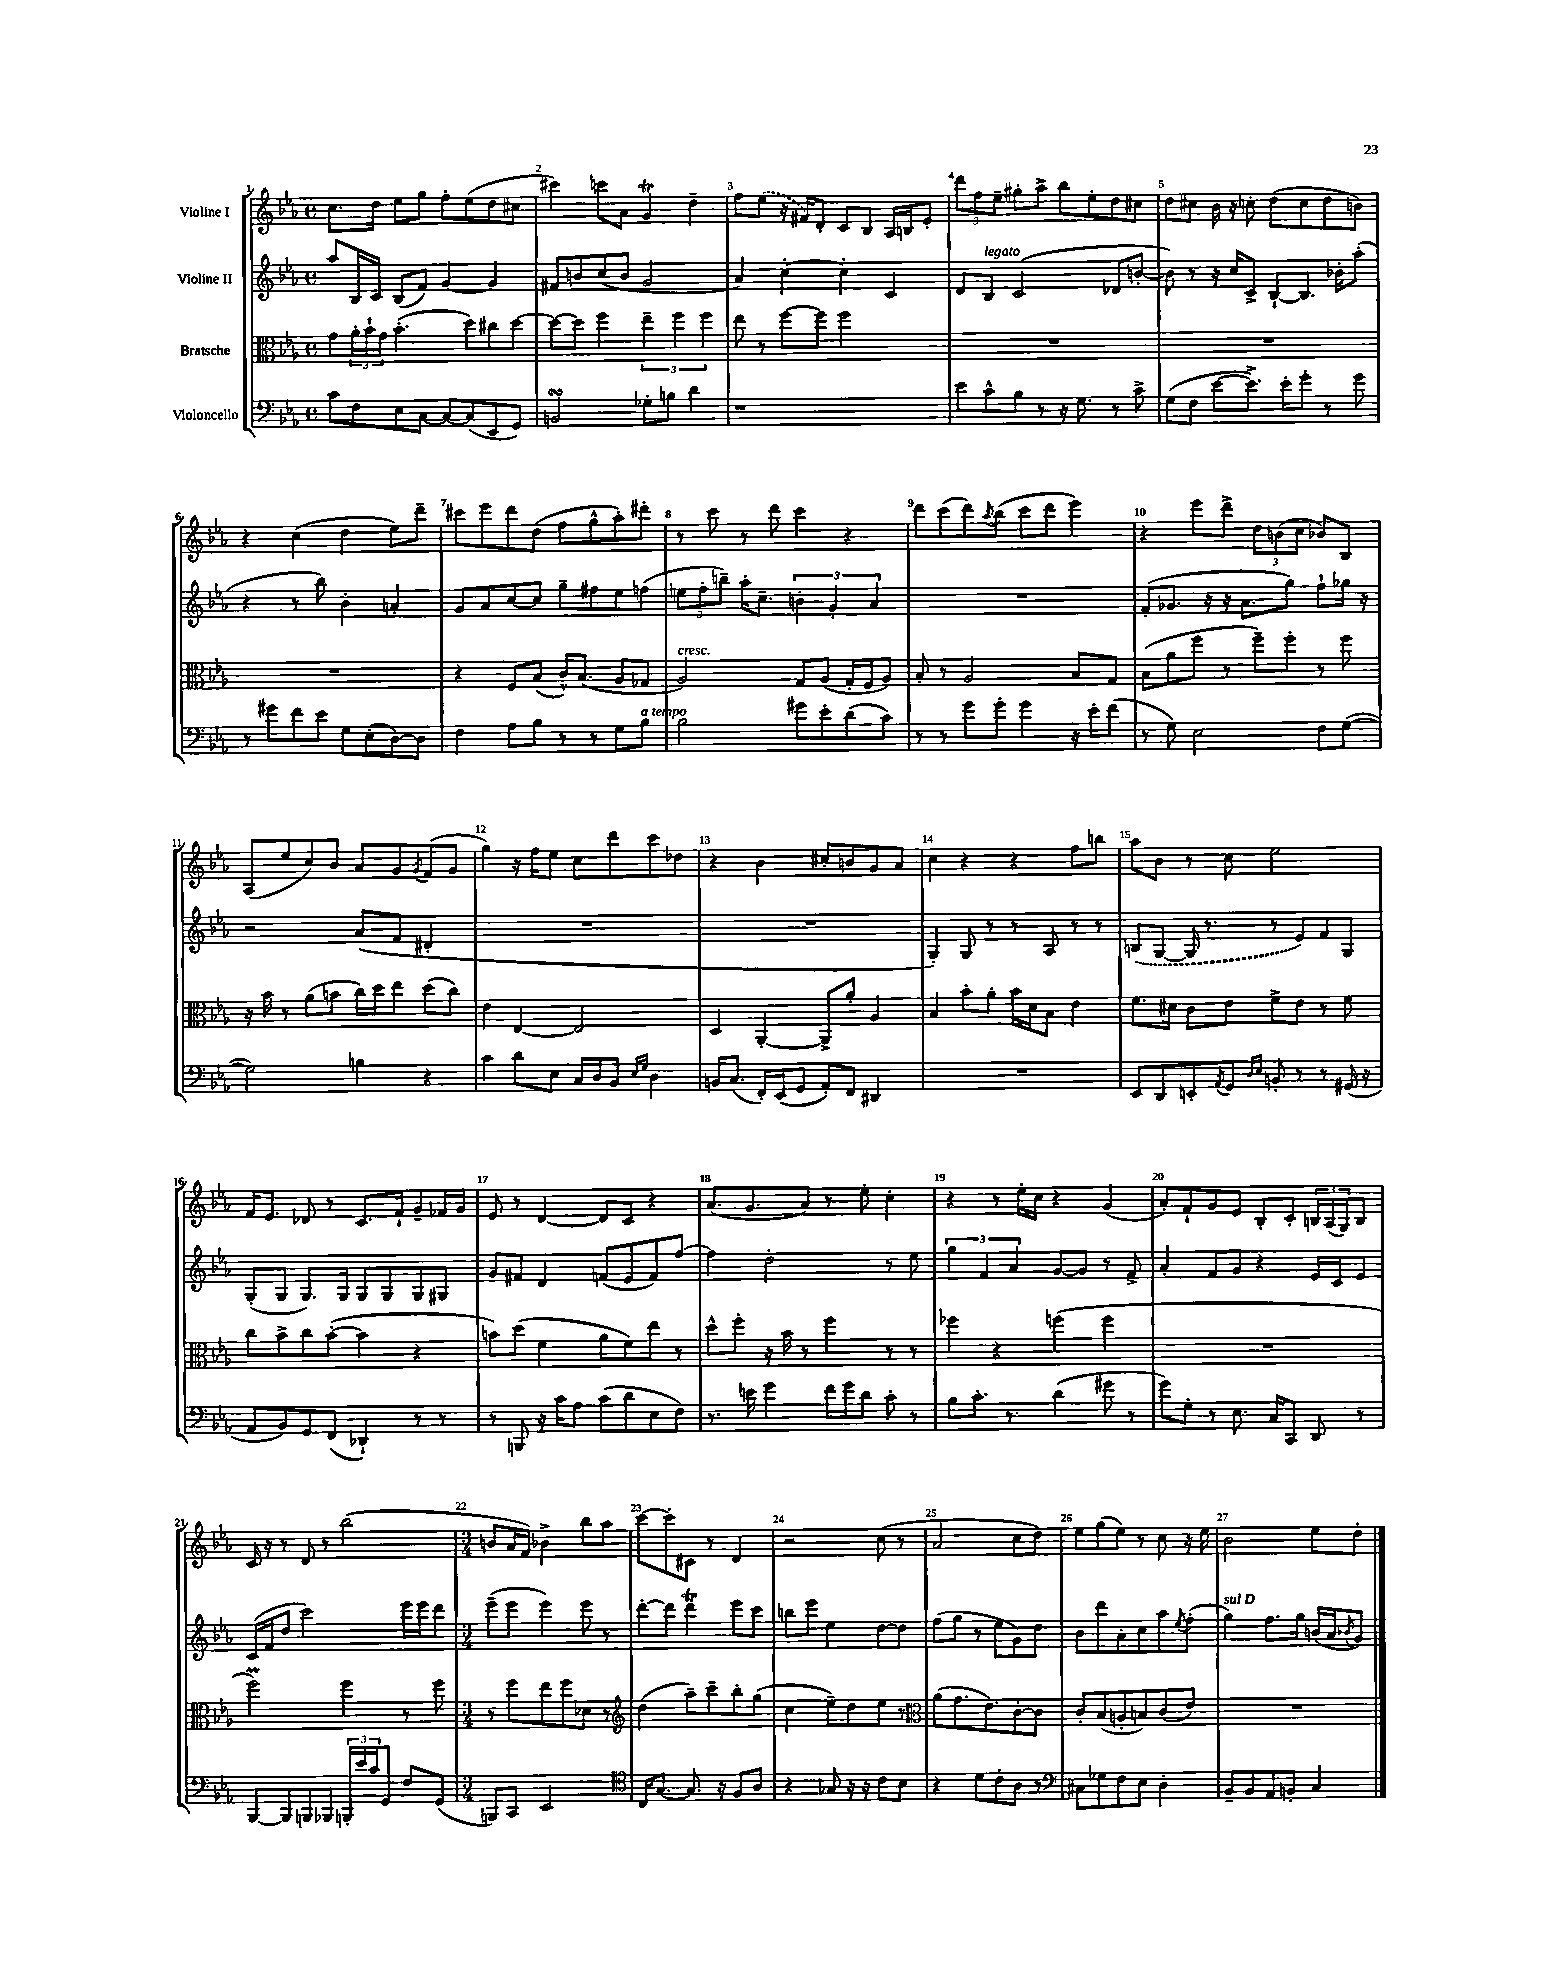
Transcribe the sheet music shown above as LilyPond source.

<<
\new StaffGroup <<
\new Staff = "s0" \with { instrumentName = "Violine I" } {
    \clef treble \key ees \major \defaultTimeSignature \time 4/4
    c''8. d''16 ees''8 g''8 f''8-. ees''8( d''8 cis''8 |
    cis'''4) c'''8 aes'8 g'4\trill d''4-- |
    f''8 \once \slurDashed ees''8( r16 fis'16) d'8-. c'8 bes8 aes16 b16 ees'8-. |
    \tuplet 3/2 { d'''8 f''8 ees''8-- } gis''8-. aes''8-> bes''8 ees''8-. d''8 cis''8 |
    d''8 cis''8 bes'16 r16 c''8-. d''8( c''8 d''8 b'8) |
    r4 c''4( d''4 ees''8) d'''8-- |
    cis'''8 ees'''8 d'''8 d''8( f''8 g''8-^ aes''8-.) dis'''8-. |
    r8 c'''8 r8 d'''8 c'''4 r4 |
    d'''8 c'''8( d'''8) \acciaccatura { aes''8 } bes''8( c'''8 d'''8 ees'''4) |
    r4 ees'''8 d'''8-> \tuplet 3/2 { d''8 b'8( c''8 } bes'8) bes8 |
    aes8( ees''8 c''8) bes'8 aes'8 g'8 \acciaccatura { g'8 } f'8( g'8 |
    g''4) r16 f''16 ees''8 c''8 d'''8 c'''8 des''8 |
    r4 bes'4 cis''8-. b'8 g'8 aes'8 |
    c''4 r4 r4 f''8 b''8 |
    aes''8 bes'8 r8 c''8 ees''2 |
    f'16 ees'8. des'8 r8 c'8. f'16-! g'8-- fes'16 g'16 |
    ees'8 r8 d'4~ d'8 c'8 r4 |
    aes'8.( g'8. aes'8) r8 ees''8-. c''4-. |
    r4 r8 ees''16-. c''16 r4 g'4( |
    aes'8-.) f'8-! g'8 ees'8 bes8-. c'8-. \tuplet 3/2 { b16 aes16( g16) } b8 |
    c'16 r16 r8 d'8 r8 bes''2( |
    \numericTimeSignature \time 3/4 b'8 aes'16 f'16) bes'4-> bes''8 aes''8 |
    c'''8~ c'''8-. cis'8 r8 d'4 |
    r2 c''8( r8 |
    aes'2 c''8 d''8) |
    ees''8 g''8( ees''8) r8 c''8 r16 ees''16 |
    bes'2 ees''8 d''8-. \bar "|." |
}
\new Staff = "s1" \with { instrumentName = "Violine II" } {
    \clef treble \key ees \major \defaultTimeSignature \time 4/4
    aes''8 bes16 c'16 bes8( f'8) g'4~ g'4 |
    fis'8 b'8 c''8( b'8 g'2 |
    aes'4) c''4~-. c''4-. c'4 |
    d'8 bes8^\markup { \italic "legato" } c'2( des'8 b'8~-. |
    b'8) r8 r16 c''16 c'8-> bes8~-! bes8. bes'16-. aes''8-.( |
    r4 r8 bes''8) bes'4-. a'4-. |
    g'8 aes'8 c''8~ c''8 g''8-- fis''8 ees''8 f''8( |
    \tuplet 3/2 { e''8 f''8-. b''8--) } aes''16-. c''8.-- \tuplet 3/2 { b'4-. g'4-. aes'4 } |
    R1 |
    f'8-.( ges'8. r16 r16 aes'8. g''8) f''8-! ges''16 r16 |
    r2 aes'8( f'8 dis'4-. |
    R1 |
    R1 |
    g4-.) g8 r8 r8 aes8 r8 r8 |
    \once \slurDashed b8( g8~ g16 r8. r8 ees'8) f'8 g8 |
    g8-.( g8 g8.) g16 g8 g8 g8 gis8 |
    g'8 fis'8 d'4 f'8( ees'8 f'8) f''8~ |
    f''4 d''2-. r8 ees''8 |
    \tuplet 3/2 { g''4 f'4 aes'4 } g'8~ g'8 r8 f'8-> |
    aes'4-. f'8 g'8 r4 ees'16 c'16 ees'8 |
    c'16( f'16 d''8 c'''2) ees'''16 ees'''16 d'''8 |
    \numericTimeSignature \time 3/4 ees'''8--( ees'''8 ees'''4) ees'''8 r8 |
    d'''8~-. d'''8 d'''4\trill ees'''8 c'''8 |
    b''8 ees'''8 ees''4 d''8~ d''8 |
    f''8( g''8 r8 ees''8 g'8) d''8 |
    bes'8 d'''8 aes'8-. c''8 aes''8 \acciaccatura { ees''8 } f''8-.( |
    g''4^\markup { \italic "sul D" }) f''8. g''16 b'16( aes'16 \acciaccatura { bes'8 } g'8) \bar "|." |
}
\new Staff = "s2" \with { instrumentName = "Bratsche" } {
    \clef alto \key ees \major \defaultTimeSignature \time 4/4
    g'8 \tuplet 3/2 { aes'16-. bes'16-! g'16 } bes'4.-.( d''8) cis''8 d''8~ |
    d''8~ d''8 f''4 \tuplet 3/2 { ees''4-- f''4 f''4 } |
    ees''8 r8 f''8~ f''8 f''2 |
    R1 |
    R1 |
    R1 |
    r4 f8 bes8( c'16-^) bes8.( aes8 ges8 |
    aes2^\markup { \italic "cresc." }) g8 aes8( g16-. f16 aes8) |
    bes8-. r8 aes2 bes8 g8 |
    bes8( aes'8 f''8 r8 f''8--) f''8-. r8 f''8 |
    r16 bes'16 r8 aes'8( b'8 c''16) d''16 ees''8 d''8( c''8) |
    ees'4 ees4~ ees2 |
    d4 aes,4~-. aes,8-> aes'8-. aes4 |
    bes4 bes'8-. aes'8-. bes'16 d'16 bes8 ees'4 |
    f'8. dis'16 c'8 ees'8 f'8-> ees'8 r8 f'8 |
    c''8 bes'8-> c''8 bes'8~-.( bes'4 r4 |
    b'8) d''8( f'4 aes'8 f'8) ees''8 r8 |
    d''8-^ f''8-. r16 bes'16 r8 f''4 r8 r8 |
    fes''4 r4 f''4( f''4 |
    R1 |
    f''2\prall) f''4 r8 f''8 |
    \numericTimeSignature \time 3/4 r8 f''8 ees''8 f''8 des'8 r8 |
    \clef treble d''4( aes''8--) c'''8-- bes''8-. g''8( |
    c''4 ees''8--) d''8 ees''8 r8 |
    \clef alto aes'8( g'8. ees'8.) c'8~-. c'8 |
    c'8-. bes8( a8-. b8) c'8( ees'8) |
    R2. \bar "|." |
}
\new Staff = "s3" \with { instrumentName = "Violoncello" } {
    \clef bass \key ees \major \defaultTimeSignature \time 4/4
    c'8 f8 ees8 c8~ c8~ c8( ees,8 g,8) |
    b,2\turn ges8-. b8 d'4 |
    r1 |
    ees'8 c'8-^ bes8 r8 r16 g8. r8 c'8-> |
    g8( f8 ees'8~ ees'8.->) ees'16-. g'8-. r8 g'8 |
    r8 gis'8 f'8 ees'8 g8 ees8-.( d8~) d8 |
    f4 aes8 bes8 r8 r8 g8 bes8^\markup { \italic "a tempo" } |
    bes2 gis'8 ees'8-. d'8( c'8) |
    r8 r8 g'8 g'8-. g'4 r16 ees'16-. f'8( |
    r8 g8) ees2 f8 g8~( |
    g2) b4 r4 |
    c'4 d'8 ees8 c16 d16 bes,8 \grace { ees16 g16 } d4 |
    b,16 c8.( f,16-.) ees,16( g,8 aes,8-.) f,8 dis,4 |
    R1 |
    ees,8 d,8 e,8-. \acciaccatura { aes,8 } g,8 \grace { d16 ees16 } b,8-. r8 r8 gis,16( r16 |
    aes,8 bes,8) g,8 f,8( des,4-!) r8 r8 |
    r8 b,,8 r16 c'16 aes8 c'8( d'8 ees8 f8) |
    r8. e'16 g'4 f'16 g'16 d'8 c'8-. r8 |
    bes8 c'8.-. r8. d'4( gis'8 r8 |
    g'8) g8-. r8 ees8. c16 c,8 d,8 r8 |
    bes,,8~ bes,,8 b,,8 bes,,8 \tuplet 3/2 { b,,16-. ees'16 c'16 } g,8 f8 g,8( |
    \numericTimeSignature \time 3/4 b,,8) c,8 ees,2 |
    \clef tenor c16 g8.~ g8. r16 f8 aes8 |
    r4 ges8 r16 r16 c'8 bes8 |
    r4 d'8 c'8-. aes8 r8 |
    \clef bass cis8 ges8 f8 ees8 d4-. |
    bes,8-- bes,8 aes,8 b,8-. c4 \bar "|." |
}
>>
>>
\layout { \context { \Score \override BarNumber.break-visibility = ##(#f #t #t) barNumberVisibility = #all-bar-numbers-visible } }
